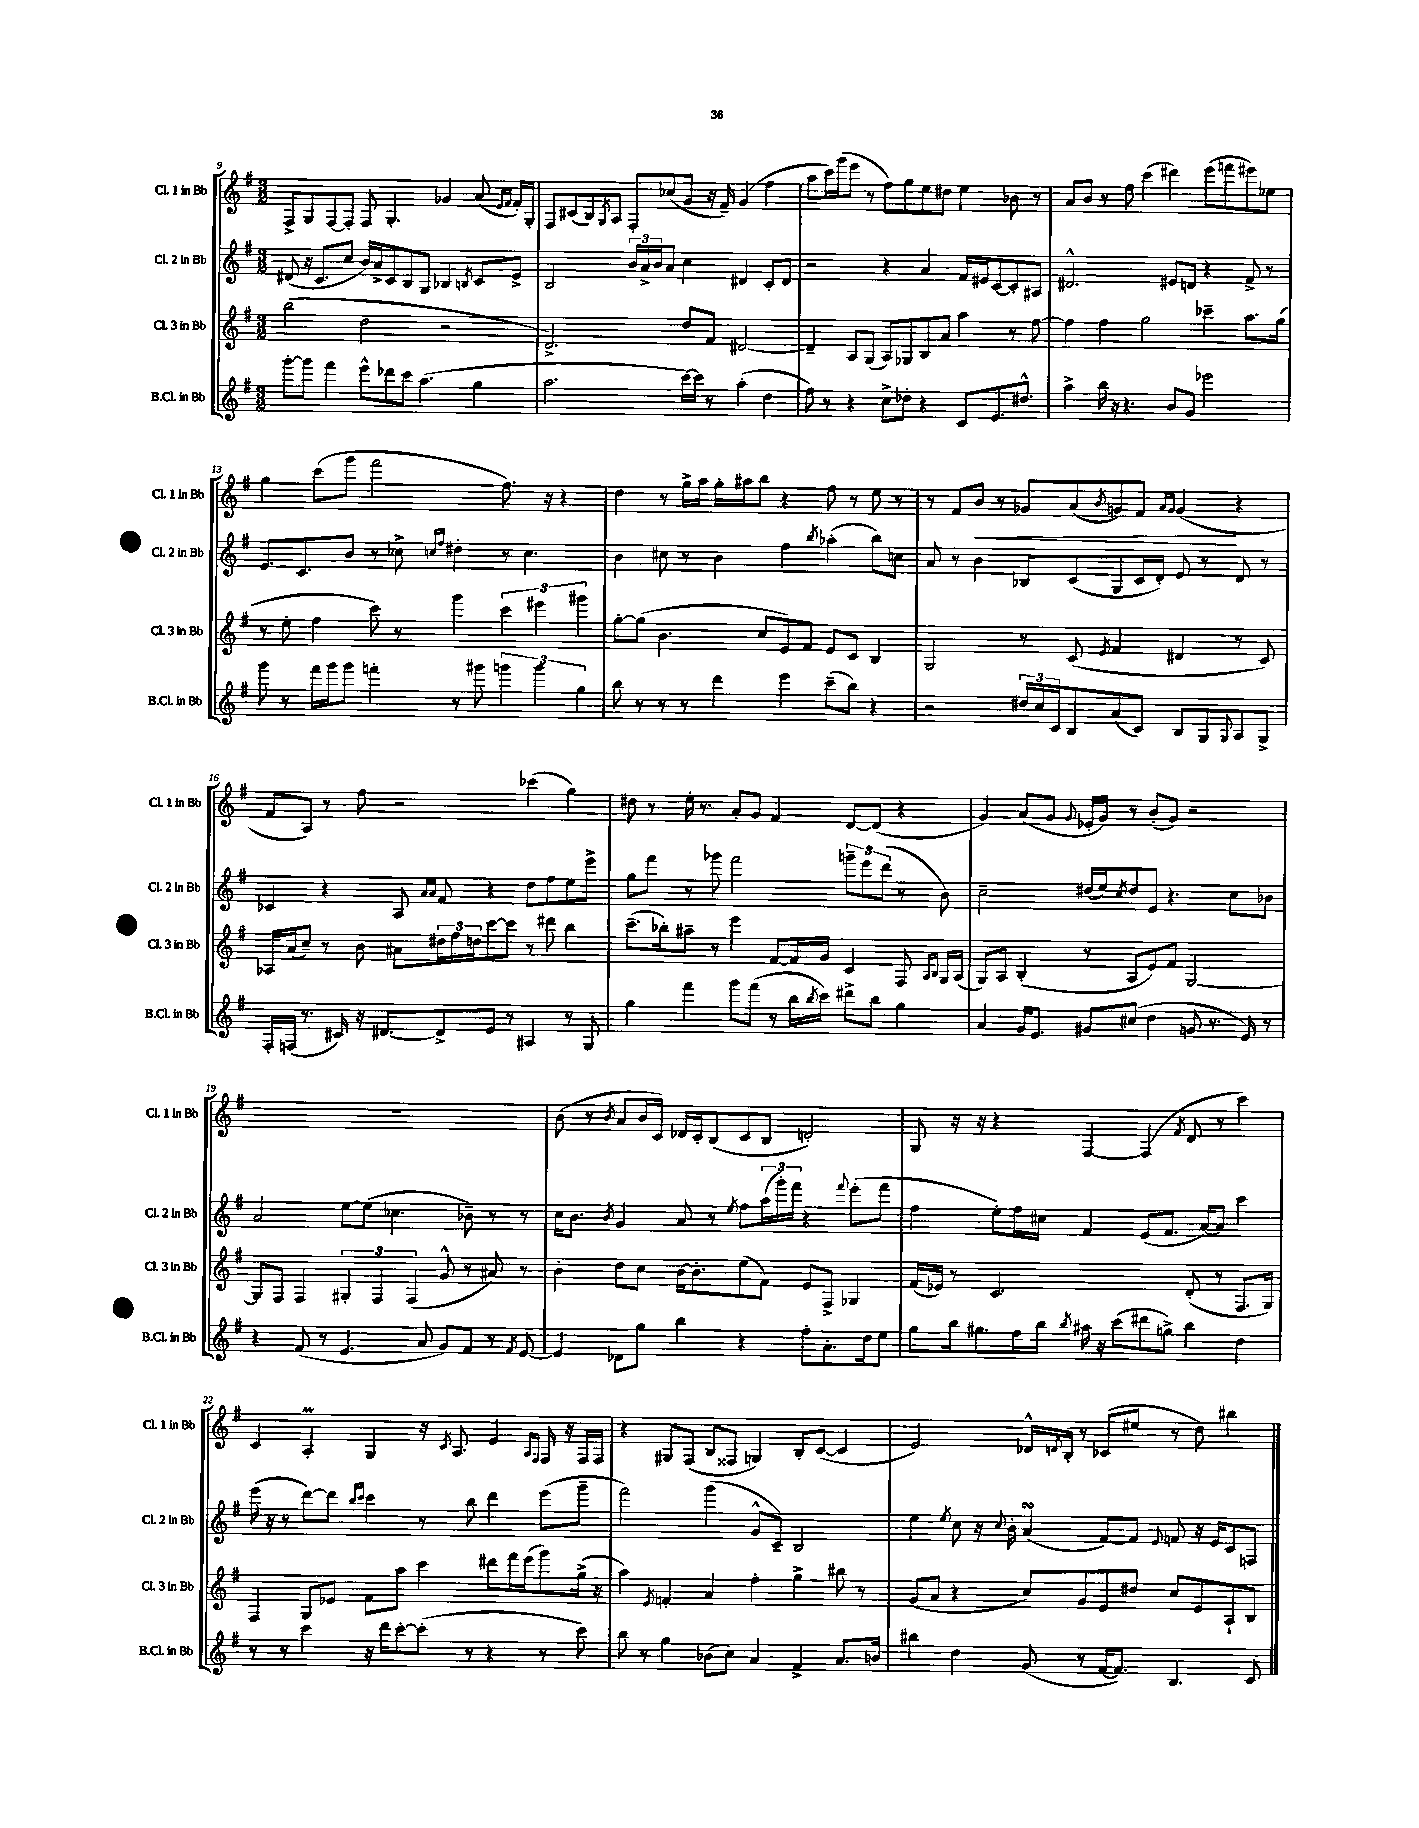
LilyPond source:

<<
\new StaffGroup <<
\new Staff = "s0" \with { instrumentName = "Cl. 1 in Bb" shortInstrumentName = "Cl. 1 in Bb" } {
    \clef treble \key g \major \numericTimeSignature \time 3/2
    fis8-> g8 fis8~ fis8-. fis8 g4.-. ges'4 a'8( \grace { e'16 fis'16 } fis'16-.) g16-. |
    fis8 cis'8( b8) \acciaccatura { g8 } a8 fis8-. ces''8( g'8 r16 fis'16--) g'4( fis''4 |
    a''8 c'''16) g'''16( e'''8 r8 fis''8) g''8 e''8 dis''8 e''4 bes'8 r8 |
    a'8 b'8 r8 fis''8 c'''4( dis'''4) e'''8( f'''8 eis'''8) ees''8 |
    g''4 c'''8( g'''8 fis'''2 fis''8.) r16 r4 |
    d''4 r8 g''16-> a''16 g''16-. ais''16 b''8 r4 fis''8 r8 e''8 r8 |
    r8 fis'8 b'8\< r8 ges'8 a'8( \acciaccatura { b'8 } g'8) fis'8 \grace { a'16 g'16 } g'4\!( r4 |
    fis'8 a8) r8 fis''8 r2 ces'''4( g''4) |
    dis''8 r8 e''16-. r8. a'8-. g'8 fis'4 d'8~ d'8( r4 |
    g'4) a'8( g'8 \appoggiatura { g'8 } ees'16-. g'16) r8 b'8-.( g'8) r2 |
    R1. |
    b'8( r8 \acciaccatura { b'8 } a'8 b'16 c'16) des'16 c'16-. b8( c'8 b8 d'2-.) |
    g8 r16 r16 r4 fis4~ fis4( \acciaccatura { fis'8 } d'8 r8 c'''4) |
    c'4 a4-.\prall g4 r16 \acciaccatura { c'8 } a8. e'4 \grace { a16 fis16 } fis16 r16 fis16 fis16 |
    r4 gis8 fis8( b8 fisis8 g4) b8-. c'8~( c'4 |
    e'2) des'16-^ \acciaccatura { d'8 } b16-. r8 ces'8( eis''8 r8 d''8) bis''4 \bar "|." |
}
\new Staff = "s1" \with { instrumentName = "Cl. 2 in Bb" shortInstrumentName = "Cl. 2 in Bb" } {
    \clef treble \key g \major \numericTimeSignature \time 3/2
    dis'8( r16 c'8. c''8 b'16) a'16-> c'8 b8 g8 bes4 \acciaccatura { b8 } c'8 e'8-> |
    b2 \tuplet 3/2 { b'16 a'16-> b'16 } a'8 c''4 dis'4 c'8-. dis'8 |
    r2 r4 a'4 fis'16 eis'16 c'8~ c'8-. ais8 |
    dis'2.-^ eis'8 d'8 r4 fis'8-> r8 |
    e'8. c'8. b'8 r8 ces''8-> \grace { c''16 fis''16 } dis''4-. r8 c''4. |
    b'4 cis''8 r8 b'4 fis''4 \acciaccatura { b''8 } aes''4-.( b''8) c''8 |
    a'8 r8 b'4 bes8 c'8( g8 c'16 d'16-.) e'8 r8 d'8 r8 |
    ces'4 r4 a8 \grace { a'16 a'16 } fis'8 r4 d''8 fis''8 e''8 e'''8-> |
    g''8 fis'''8 r8 ges'''8 fis'''2 \tuplet 3/2 { g'''8-- e'''8 d'''8( } r8 b'8) |
    c''2-- dis''16( e''16) \acciaccatura { c''8 } dis''8 e'8 r4. c''8 bes'8 |
    a'2 e''8~ e''8( ces''4. bes'8--) r8 r8 |
    c''16 b'8. \acciaccatura { b'8 } g'4 a'8 r8 \acciaccatura { e''8 } fis''8 \tuplet 3/2 { a''16( g'''16-.) fis'''16 } r4 \appoggiatura { fis'''8 } e'''8-.( fis'''8 |
    fis''4 e''8-.) fis''16 cis''16 fis'4 e'8( fis'8. a'16~) a'8 c'''4 |
    e'''16( r16 r8 d'''8~) d'''8 \grace { b''16 c'''16 } c'''4 r8 b''8 d'''4 e'''8( g'''8-- |
    fis'''2) g'''4( g'8-^ c'8--) b2 |
    e''4 \acciaccatura { e''8 } c''8 r16 \appoggiatura { c''8 } b'16-. a'4\turn( fis'8~) fis'8 \appoggiatura { e'8 } f'8 r16 e'16 c'8 f8 \bar "|." |
}
\new Staff = "s2" \with { instrumentName = "Cl. 3 in Bb" shortInstrumentName = "Cl. 3 in Bb" } {
    \clef treble \key g \major \numericTimeSignature \time 3/2
    b''2( d''2 r2 |
    d'2.->) d''8 fis'8 dis'2~ |
    dis'4-- a8 g8( a8) ges8 b8 a'8 a''4 r8 fis''8~ |
    fis''4 fis''4 g''2 ces'''4-- a''8. g''16( |
    r8 e''8-. fis''4 c'''8) r8 g'''4 \tuplet 3/2 { c'''4 eis'''4 gis'''4 } |
    g''8~-. g''8( b'4. c''8 e'8) fis'8 e'8 c'8 b4 |
    g2 r8 c'8( \acciaccatura { e'8 } fis'4 dis'4 r8 c'8) |
    aes16 a'16( c''8--) r8 b'8 ais'8 \tuplet 3/2 { dis''16 fis''16 d''16 } c'''8~ c'''8 r8 dis'''8 b''4 |
    c'''8.--( bes''16-.) ais''8-- r8 e'''4 fis'8~ fis'16 g'16 c'4 fis8 \grace { a16 b16 } g16 a16( |
    g8) a8 b4-.( r8 a8 e'8) fis'8 g2~ |
    g8 fis8 fis4 \tuplet 3/2 { gis4-. fis4 fis4( } g'8-^ r8 ais'8) r8 |
    b'4-. d''8 c''8 b'16~ b'8.-. e''8( fis'8) e'8 fis8-> ges4 |
    fis'16( ees'16) r8 c'2. d'8-.( r8 fis8. g16) |
    fis4 g8 ees'8 fis'8 a''8 c'''4 dis'''8 fis'''16 e'''16( g'''8) g''16->( r16 |
    a''4) \acciaccatura { e'8 } f'4-. a'4 fis''4-. g''4-> bis''8 r8 |
    g'8( a'8 r4 c''8) g'8 e'8 dis''8 c''8 e'8 a8-! b8 \bar "|." |
}
\new Staff = "s3" \with { instrumentName = "B.Cl. in Bb" shortInstrumentName = "B.Cl. in Bb" } {
    \clef treble \key g \major \numericTimeSignature \time 3/2
    g'''8~-. g'''8 fis'''4 e'''8-^ des'''8 c'''8 a''4.( g''4 |
    a''2. c'''16~) c'''16 r8 a''4-.( d''4 |
    fis''8) r8 r4 c''8-> des''8-. r4 c'8 e'8. dis''8.-^ |
    a''4-> b''16 r16 r4. b'8 g'8 ees'''2 |
    g'''8 r8 fis'''16 g'''16 g'''8 f'''4-. r8 gis'''8 \tuplet 3/2 { g'''4 g'''4 g''4 } |
    b''8 r8 r8 r8 d'''4 e'''4 c'''8--( b''8) r4 |
    r2 \tuplet 3/2 { dis''16 c''16 c'16 } b8 a'8( c'8) b8 g8 \appoggiatura { g8 } a8 g8-> |
    fis16-. f16( r8. cis'16) r16 dis'8.~ dis'8-> e'8 r8 ais4 r8 g8 |
    g''4 fis'''4 g'''8 fis'''8( r8 b''16 \acciaccatura { b''8 } c'''16) dis'''8-> b''8 g''4 |
    a'4 g'16 e'8. gis'8 cis''8( d''4 g'8 r8. e'16) r8 |
    r4 fis'8( r8 e'4. a'8 g'8) fis'8 r8 \acciaccatura { fis'8 } e'8~ |
    e'4 des'8 g''8 b''4 r4 fis''8-. a'8.-. d''16 e''8 |
    g''8 b''16 gis''8. fis''16 b''16 \acciaccatura { b''8 } ais''16 r16 c'''8( dis'''8 g''8->) b''4 d''4 |
    r8 r8 c'''4 r16 d'''16 c'''8~-. c'''8-.( r8 r4 r8 c'''8) |
    b''8 r8 g''4 bes'8( c''8) a'4 fis'4-> a'8. b'16 |
    bis''4 d''4 g'8( r8 fis'16~ fis'8.) b4. c'8 \bar "|." |
}
>>
>>
\layout { \context { \Score currentBarNumber = #9 } }
